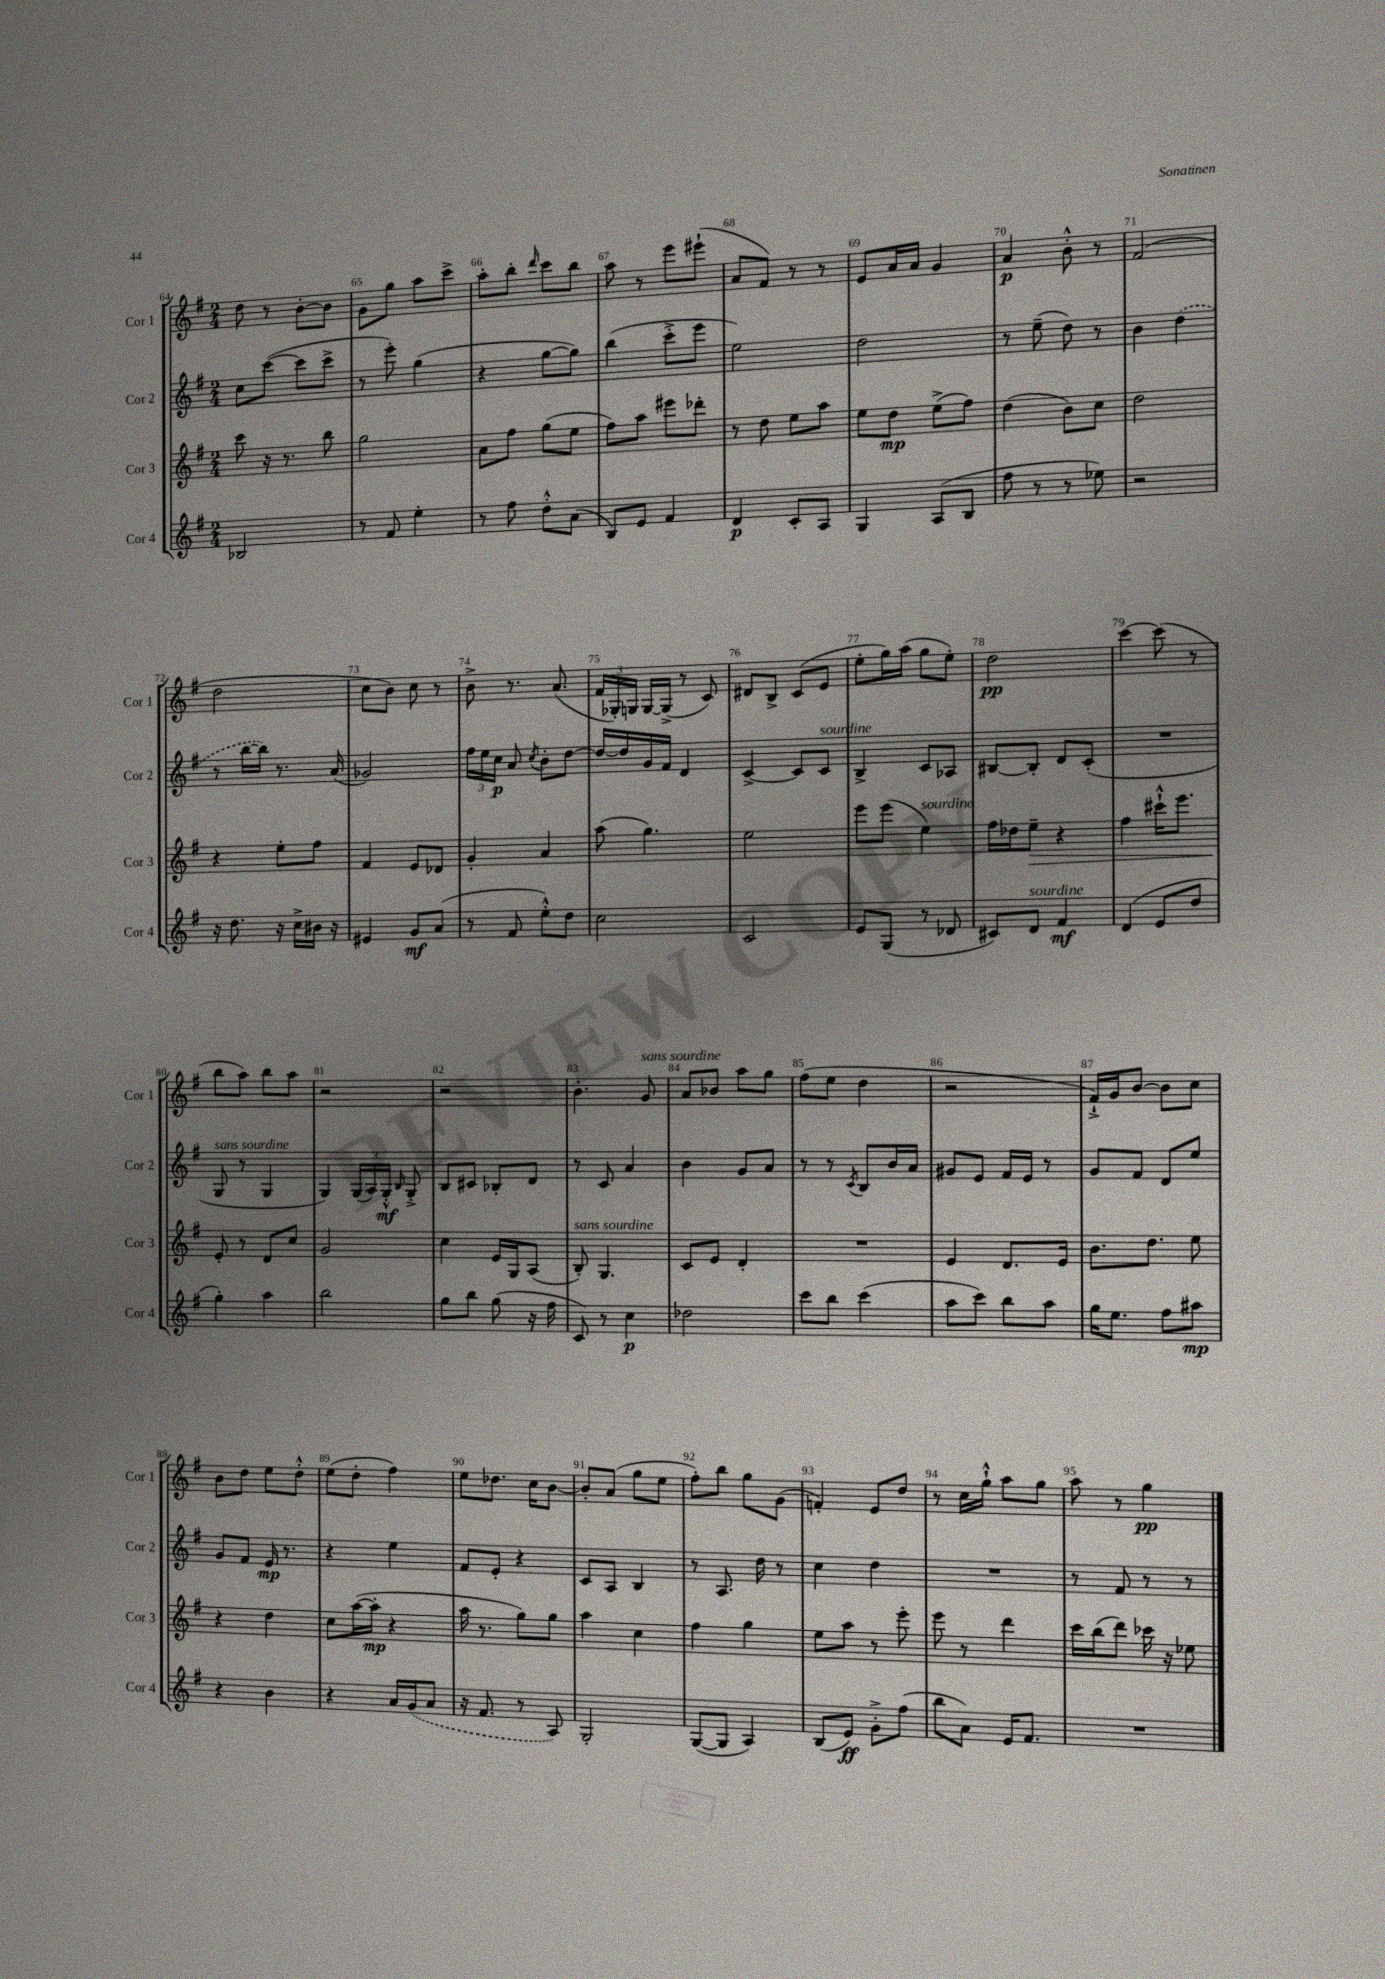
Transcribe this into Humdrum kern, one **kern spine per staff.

**kern	**dynam	**kern	**dynam	**kern	**dynam	**kern	**dynam
*part4	*part4	*part3	*part3	*part2	*part2	*part1	*part1
*staff4	*staff4	*staff3	*staff3	*staff2	*staff2	*staff1	*staff1
*I"Cor 4	*	*I"Cor 3	*	*I"Cor 2	*	*I"Cor 1	*
*I'Cor 4	*	*I'Cor 3	*	*I'Cor 2	*	*I'Cor 1	*
*clefG2	*	*clefG2	*	*clefG2	*	*clefG2	*
*k[f#]	*	*k[f#]	*	*k[f#]	*	*k[f#]	*
*M2/4	*	*M2/4	*	*M2/4	*	*M2/4	*
=64	=64	=64	=64	=64	=64	=64	=64
2B-X/	.	8ccc\	.	8cc\L	.	8dd\	.
.	.	16r	.	([8ccc\J	.	8r	.
.	.	8.r	.	.	.	.	.
.	.	.	.	8ccc\L]	.	[8b'\L	.
.	.	8bb\	.	8ccc^\J	.	8b\J]	.
=65	=65	=65	=65	=65	=65	=65	=65
8r	.	2gg\	.	8r	.	8g\L	.
8f#/	.	.	.	8eee'\)	.	8gg\J	.
4ee'\	.	.	.	(4gg\	.	8aa\L	.
.	.	.	.	.	.	8ccc^\J	.
=66	=66	=66	=66	=66	=66	=66	=66
8r	.	8a\L	.	4r	.	8aa'\L	.
8ff#\	.	8ff#\J	.	.	.	8bb'\J	.
.	.	.	.	.	.	16qqddd/	.
8dd'^^\L	.	(8gg\L	.	[8gg\L	.	8ccc\L	.
(8a\J	.	8ee\J	.	8gg\J])	.	8bb\J	.
=67	=67	=67	=67	=67	=67	=67	=67
8B/L)	.	8ff#\L)	.	(4bb\	.	8aa\	.
8e/J	.	8aa\J	.	.	.	8r	.
4f#/	.	8eee#X\L	.	8ccc'^\L	.	8eee\L	.
.	.	8ddd-X'\J	.	8eee\J	.	(8eee#X`\J	.
=68	=68	=68	=68	=68	=68	=68	=68
4d/	p	8r	.	2ee\)	.	8a/L	.
.	.	8dd\	.	.	.	8f#/J)	.
8c'/L	.	8ee\L	.	.	.	8r	.
8A/J	.	8aa\J	.	.	.	8r	.
=69	=69	=69	=69	=69	=69	=69	=69
4G/	.	8ee\L	.	2dd\	.	8e/L	.
.	.	8dd\J	mp	.	.	16a/L	.
.	.	.	.	.	.	16a/JJ	.
(8A/L	.	(8ee^\L	.	.	.	4g/	.
8B/J	.	8ff#\J)	.	.	.	.	.
=70	=70	=70	=70	=70	=70	=70	=70
8ff#\	.	(4dd\	.	8r	.	4a/	p
8r	.	.	.	(8ee~\	.	.	.
8r	.	8b\L)	.	8dd\)	.	8b'^^\	.
8ee-X\)	.	8cc\J	.	8r	.	8r	.
=71	=71	=71	=71	=71	=71	=71	=71
2r	.	2dd\	.	4b\	.	(2f#/	.
.	.	.	.	(4dd\	.	.	.
!!LO:LB:g=z
=72	=72	=72	=72	=72	=72	=72	=72
16r	.	4r	.	8r	.	2dd\	.
8.dd\	.	.	.	.	.	.	.
.	.	.	.	[16bb\LL	.	.	.
.	.	.	.	16bb\JJ])	.	.	.
16r	.	8ee'\L	.	8.r	.	.	.
16cc^\LL	.	.	.	.	.	.	.
16b#X\JJ	.	8ff#\J	.	.	.	.	.
16r	.	.	.	(16a/	.	.	.
=73	=73	=73	=73	=73	=73	=73	=73
4e#X/	.	4f#/	.	2g-X/)	.	8cc\L	.
.	.	.	.	.	.	8b\J)	.
8g/L	mf	8e/L	.	.	.	8cc\	.
(8a/J	.	8d-X/J	.	.	.	8r	.
=74	=74	=74	=74	=74	=74	=74	=74
8r	.	4g'/	.	24ff#\LL	.	8b^\	.
.	.	.	.	24ee\	.	.	.
.	.	.	.	24cc\JJ	p	.	.
8f#/	.	.	.	8a/	.	8.r	.
.	.	.	.	8qcc/	.	.	.
8ee'^^\L)	.	4a/	.	8b'\L	.	.	.
.	.	.	.	.	.	(8.a/	.
8dd\J	.	.	.	[8dd\J	.	.	.
=75	=75	=75	=75	=75	=75	=75	=75
2cc\	.	(8aa\	.	16dd/LL_	.	24f#/LL	.
.	.	.	.	.	.	24G-X'/)	.
.	.	.	.	16dd/]	.	.	.
.	.	.	.	.	.	24Gn/JJ	.
.	.	4.gg\)	.	16g/	.	[16G/LL	.
.	.	.	.	16f#/JJ	.	(16G^/JJ]	.
.	.	.	.	4d/	.	8r	.
.	.	.	.	.	.	8c/)	.
=76	=76	=76	=76	=76	=76	=76	=76
2c/	.	2ee\	.	[4c^/	.	8d#X/L	.
.	.	.	.	.	.	8B^/J	.
.	.	.	.	8c/L]	.	(8c/L	.
!	!	!	!	!LO:TX:a:i:t=sourdine	!	!	!
.	.	.	.	8c/J	.	8e/J	.
=77	=77	=77	=77	=77	=77	=77	=77
8e/L	.	8eee\L	.	4B^/	.	8ee'\L	.
(8G/J	.	(8eee\J	.	.	.	16gg\L)	.
.	.	.	.	.	.	(16aa\JJ	.
!	!	!LO:TX:a:i:t=sourdine	!	!	!	!	!
8r	.	4ee\)	.	8c/L	.	8gg\L	.
8d-X/	.	.	.	8A-X/J	.	8ee'\J)	.
=78	=78	=78	=78	=78	=78	=78	=78
8c#X/L)	.	16ff#\LL	.	[8B#X/L	.	2dd\	pp
.	.	16dd-X\J	.	.	.	.	.
!LO:TX:a:i:t=sourdine	!	!	!	!	!	!	!
!	!	!	!LO:HP:b	!	!	!	!
8d/J	.	8ee~\J	>	8B#'/J]	.	.	.
4f#/	mf	4r	.	8d/L	.	.	.
.	.	.	.	(8c'/J	.	.	.
=79	=79	=79	=79	=79	=79	=79	=79
(4d/	.	4ff#\	.	2r	.	[4ccc\	.
8e/L	.	16ccc#X`^^\KL	.	.	.	(8ccc\]	.
.	.	8.eee\J	.	.	.	.	.
8dd/J	.	.	.	.	.	8r	.
!!LO:LB:g=z
=80	=80	=80	=80	=80	=80	=80	=80
!	!	!	!	!LO:TX:a:i:t=sans sourdine	!	!	!
4gg'\)	.	8e'/	.	8G/	.	8bb\L	.
.	.	8r	]	8r	.	8aa\J)	.
4aa\	.	8d/L	.	4G/	.	8bb\L	.
.	.	8cc/J	.	.	.	8aa\J	.
=81	=81	=81	=81	=81	=81	=81	=81
2bb\	.	2g/	.	4G/)	.	2r	.
.	.	.	.	(24G/LL	.	.	.
.	.	.	.	24A/)	.	.	.
.	.	.	.	24G'^^/JJ	mf	.	.
.	.	.	.	16qqB/	.	.	.
.	.	.	.	8G'^/	.	.	.
=82	=82	=82	=82	=82	=82	=82	=82
8gg\L	.	4cc\	.	8B/L	.	2r	.
8bb\J	.	.	.	8c#X/J	.	.	.
(8gg\	.	16e/LL	.	8B-X'/L	.	.	.
.	.	16G/J	.	.	.	.	.
16r	.	(8A/J	.	8d/J	.	.	.
16ff#\	.	.	.	.	.	.	.
=83	=83	=83	=83	=83	=83	=83	=83
!	!	!LO:TX:a:i:t=sans sourdine	!	!	!	!	!
8c/)	.	8B'/)	.	8r	.	4.b'\	.
8r	.	4.G/	.	8c/	.	.	.
4cc\	p	.	.	4a/	.	.	.
!	!	!	!	!	!	!LO:TX:a:i:t=sans sourdine	!
.	.	.	.	.	.	8g/	.
=84	=84	=84	=84	=84	=84	=84	=84
2dd-X\	.	8c/L	.	4b\	.	8a/L	.
.	.	8e/J	.	.	.	8b-X/J	.
.	.	4d'/	.	8g/L	.	8aa\L	.
.	.	.	.	8a/J	.	8gg\J	.
=85	=85	=85	=85	=85	=85	=85	=85
8ccc\L	.	2r	.	8r	.	(8ff#\L	.
8bb\J	.	.	.	8r	.	8ee\J	.
.	.	.	.	8qc/	.	.	.
(4ccc\	.	.	.	8B/L	.	4dd\	.
.	.	.	.	16b/L	.	.	.
.	.	.	.	16a/JJ	.	.	.
=86	=86	=86	=86	=86	=86	=86	=86
8aa\L	.	4e/	.	8g#X/L	.	2r	.
8ccc\J)	.	.	.	8e/J	.	.	.
8bb\L	.	8.d/L	.	16f#/LL	.	.	.
.	.	.	.	16e/JJ	.	.	.
8aa\J	.	.	.	8r	.	.	.
.	.	16e/Jk	.	.	.	.	.
=87	=87	=87	=87	=87	=87	=87	=87
16gg\KL	.	8.b\L	.	8g/L	.	16f#`^/LL)	.
8.ee\J	.	.	.	.	.	16g/J	.
.	.	.	.	8f#/J	.	[8b/J	.
.	.	8.dd\J	.	.	.	.	.
8ff#\L	.	.	.	8d/L	.	8b\L]	.
8aa#X\J	mp	8ee\	.	8ee/J	.	8cc\J	.
!!LO:LB:g=z
=88	=88	=88	=88	=88	=88	=88	=88
4r	.	4r	.	8g/L	.	8b\L	.
.	.	.	.	8f#/J	.	8dd\J	.
4b\	.	4dd\	.	16e/	mp	8ee\L	.
.	.	.	.	8.r	.	.	.
.	.	.	.	.	.	8dd'^^\J	.
=89	=89	=89	=89	=89	=89	=89	=89
4r	.	8cc\L	.	4r	.	(8ee\L	.
.	.	([16aa\L	.	.	.	8dd'\J	.
.	.	16aa'\JJ]	mp	.	.	.	.
16a/LL	.	4r	.	4ee\	.	4ff#\)	.
(16g/J	.	.	.	.	.	.	.
8a/J	.	.	.	.	.	.	.
=90	=90	=90	=90	=90	=90	=90	=90
16r	.	16aa\	.	8f#/L	.	8ee\L	.
8.f#/	.	8.r	.	.	.	.	.
.	.	.	.	8e'/J	.	8.dd-X\J	.
8r	.	8gg\L)	.	4r	.	.	.
.	.	.	.	.	.	16cc\KL	.
8A/)	.	8gg\J	.	.	.	[8b\J	.
=91	=91	=91	=91	=91	=91	=91	=91
2G'/	.	4aa\	.	8c/L	.	8b'/L]	.
.	.	.	.	8A/J	.	(8a/J	.
.	.	4cc\	.	4B/	.	8gg\L	.
.	.	.	.	.	.	8ee\J	.
=92	=92	=92	=92	=92	=92	=92	=92
([8G/L	.	4ff#\	.	8r	.	8ff#'\L)	.
8G/J]	.	.	.	8.A/	.	8bb\J	.
4A/)	.	4gg\	.	.	.	8gg\L	.
.	.	.	.	16dd\	.	.	.
.	.	.	.	8r	.	(8g\J	.
=93	=93	=93	=93	=93	=93	=93	=93
(8B/L	.	8ee\L	.	4cc\	.	4fn'/)	.
8e/J)	ff	8aa\J	.	.	.	.	.
8g'^\L	.	8r	.	4dd\	.	8e/L	.
(8ff#\J	.	8eee'\	.	.	.	8dd/J	.
=94	=94	=94	=94	=94	=94	=94	=94
8bb\L	.	8eee\	.	2r	.	8r	.
8a\J)	.	8r	.	.	.	16cc\LL	.
.	.	.	.	.	.	16gg`^^\JJ	.
16e/KL	.	4ddd\	.	.	.	8aa\L	.
8.f#/J	.	.	.	.	.	.	.
.	.	.	.	.	.	8gg\J	.
=95	=95	=95	=95	=95	=95	=95	=95
2r	.	16ccc\LL	.	8r	.	8aa\	.
.	.	(16bb\J	.	.	.	.	.
.	.	8ddd\J)	.	8f#/	.	8r	.
.	.	16ccc-X\	.	8r	.	4gg\	pp
.	.	16r	.	.	.	.	.
.	.	8ee-X\	.	8r	.	.	.
==	==	==	==	==	==	==	==
*-	*-	*-	*-	*-	*-	*-	*-
